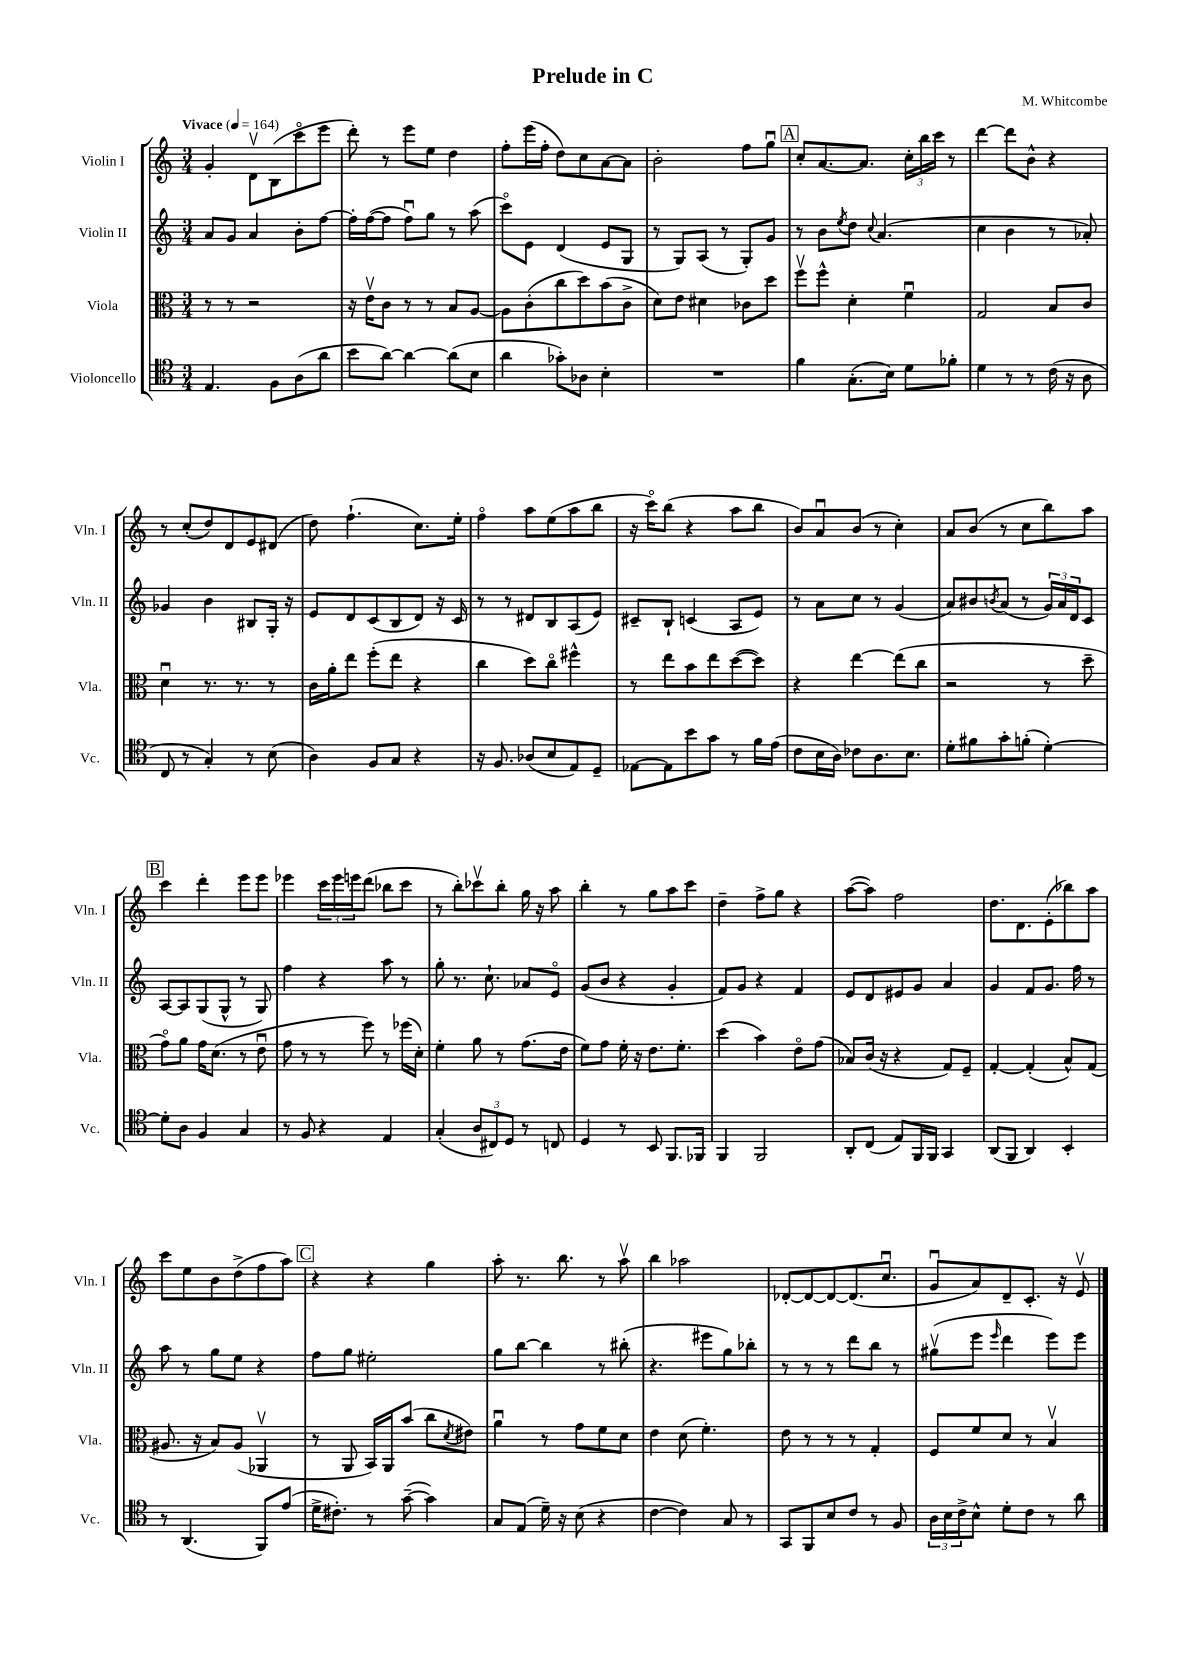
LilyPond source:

\header { title = "Prelude in C" composer = "M. Whitcombe" }
<<
\new StaffGroup <<
\new Staff = "s0" \with { instrumentName = "Violin I" shortInstrumentName = "Vln. I" } {
    \clef treble \key c \major \numericTimeSignature \time 3/4 \tempo "Vivace" 4 = 164
    g'4-. d'8\upbow b8( c'''8\flageolet e'''8 |
    d'''8-.) r8 e'''8 e''8 d''4 |
    f''8-. e'''16( f''16-. d''8) c''8 a'8~ a'8 |
    b'2-. f''8 g''8\downbow |
    \mark \markup { \box "A" } c''8-. a'8.~ a'8. \tuplet 3/2 { c''16-. b''16 c'''16 } r8 |
    d'''4~ d'''8 b'8-^ r4 |
    r8 c''8-.( d''8) d'8 e'8 dis'8( |
    d''8) f''4.-!( c''8.) e''16-. |
    f''4\flageolet a''8 e''8( a''8 b''8 |
    r16 c'''16\flageolet) b''8( r4 a''8 b''8 |
    b'8) a'8\downbow b'8( r8 c''4-.) |
    a'8 b'8( r8 c''8 b''8) a''8 |
    \mark \markup { \box "B" } c'''4 d'''4-. e'''8 e'''8 |
    ees'''4 \tuplet 3/2 { c'''16 ees'''16 e'''16 } d'''8( bes''8 c'''8 |
    r8 b''8-.) ces'''8\upbow b''8-. g''16 r16 a''8 |
    b''4-. r8 g''8 a''8 c'''8 |
    d''4-- f''8-> g''8 r4 |
    a''8~( a''8) f''2 |
    d''8. d'8. e'8-.( bes''8) a''8 |
    c'''8 e''8 b'8 d''8->( f''8 a''8) |
    \mark \markup { \box "C" } r4 r4 g''4 |
    a''8-. r8. b''8. r8 a''8\upbow |
    b''4 aes''2 |
    des'8~-. des'8~ des'8~ des'8.( c''8.\downbow |
    g'8\downbow a'8) d'8-- c'8.-. r16 e'8\upbow \bar "|." |
}
\new Staff = "s1" \with { instrumentName = "Violin II" shortInstrumentName = "Vln. II" } {
    \clef treble \key c \major \numericTimeSignature \time 3/4
    a'8 g'8 a'4 b'8-. f''8~ |
    f''16-. f''16~( f''8 f''8\downbow) g''8 r8 a''8( |
    c'''8\flageolet) e'8 d'4( e'8 g8 |
    r8 g8) a8( r8 g8-.) g'8 |
    \mark \markup { \box "A" } r8 b'8 \acciaccatura { e''8 } d''8 \appoggiatura { c''8 } a'4.( |
    c''4 b'4 r8 aes'8-.) |
    ges'4 b'4 bis8 g16-. r16 |
    e'8 d'8 c'8( b8 d'8) r16 c'16 |
    r8 r8 dis'8 b8 a8( e'8) |
    cis'8-- b8-! c'4( a8 e'8) |
    r8 a'8 c''8 r8 g'4( |
    a'8) bis'8 \acciaccatura { b'8 } a'8( r8 \tuplet 3/2 { g'16) a'16 d'16 } c'8 |
    \mark \markup { \box "B" } a8~ a8 g8( g8-^ r8 g8) |
    f''4 r4 a''8 r8 |
    g''8-. r8. c''8.-! aes'8 e'8\flageolet |
    g'8( b'8 r4 g'4-. |
    f'8) g'8 r4 f'4 |
    e'8 d'8 eis'8 g'8 a'4 |
    g'4 f'8 g'8. f''16 r8 |
    a''8 r8 g''8 e''8 r4 |
    \mark \markup { \box "C" } f''8 g''8 eis''2-. |
    g''8 b''8~ b''4 r8 bis''8-.( |
    r4. eis'''8 g''8) bes''8-. |
    r8 r8 r8 d'''8 b''8 r8 |
    gis''8\upbow( e'''8 \grace { e'''16 } d'''4 e'''8) e'''8 \bar "|." |
}
\new Staff = "s2" \with { instrumentName = "Viola" shortInstrumentName = "Vla." } {
    \clef alto \key c \major \numericTimeSignature \time 3/4
    r8 r8 r2 |
    r16 e'16\upbow c'8 r8 r8 b8 a8~ |
    a8 c'8-.( c''8 d''8) b'8( c'8-> |
    d'8) e'8 dis'4 ces'8 d''8 |
    \mark \markup { \box "A" } f''8\upbow f''8-^ d'4-. f'4\downbow |
    g2 b8 c'8 |
    d'4\downbow r8. r8. r8 |
    c'16 a'16-. e''8 f''8-.( e''8 r4 |
    c''4 d''8) c''8\flageolet fis''4-^ |
    r8 e''8 b'8 e''8 d''8~( d''8) |
    r4 e''4~ e''8( c''8 |
    r2 r8 d''8-- |
    \mark \markup { \box "B" } g'8\flageolet) a'8 g'16 d'8.( r8 e'8\downbow |
    g'8 r8 r8 f''8) r8 fes''16( d'16-.) |
    f'4-. a'8 r8 g'8.( e'16 |
    f'8) g'8 f'16-. r16 e'8. f'8.-. |
    d''4( b'4) e'8\flageolet g'8( |
    bes8) c'16( r16 r4 g8) f8-- |
    g4~-. g4-.( b8-^) g8( |
    ais8. r16 b8) ais8( aes,4\upbow |
    \mark \markup { \box "C" } r8 a,8 b,16) a,16 b'8( c''8 \acciaccatura { d'8 } eis'8) |
    a'4\downbow r8 g'8 f'8 d'8 |
    e'4 d'8( f'4.-.) |
    e'8 r8 r8 r8 g4-. |
    f8 f'8 d'8 r8 b4\upbow \bar "|." |
}
\new Staff = "s3" \with { instrumentName = "Violoncello" shortInstrumentName = "Vc." } {
    \clef tenor \key c \major \numericTimeSignature \time 3/4
    e4. f8 a8( a'8 |
    b'8 a'8~) a'4~ a'8( b8 |
    a'4 ges'8-.) aes8 b4-. |
    R2. |
    \mark \markup { \box "A" } f'4 g8.-.( b16) d'8 fes'8-. |
    d'4 r8 r8 c'16( r16 a8 |
    c8 r8 g4-.) r8 b8( |
    a4) f8 g8 r4 |
    r16 f8. aes8( b8 e8) d8-- |
    ees8~ ees8 b'8 g'8 r8 f'16 e'16( |
    c'8 b16 a16) ces'8 a8. b8. |
    d'8-. fis'8 g'8-. f'8-.( d'4~-.) |
    \mark \markup { \box "B" } d'8-. a8 f4 g4 |
    r8 f8 r4 e4 |
    g4-.( \tuplet 3/2 { a8 cis8) d8 } r8 c8 |
    d4 r8 b,8 f,8. fes,16 |
    f,4 f,2 |
    a,8-. c8( e8) f,16 f,16 g,4 |
    a,8( f,8 a,4) b,4-. |
    r8 a,4.( f,8) e'8( |
    \mark \markup { \box "C" } d'16-> cis'8.-.) r8 g'8~--( g'4) |
    g8 e8( d'16--) r16 b8( r4 |
    c'4~ c'4) g8 r8 |
    g,8 f,8 b8 c'8 r8 f8 |
    \tuplet 3/2 { a16 b16 c'16-> } b8-^ d'8-. c'8 r8 a'8 \bar "|." |
}
>>
>>
\layout { \context { \Score \remove "Bar_number_engraver" } }
